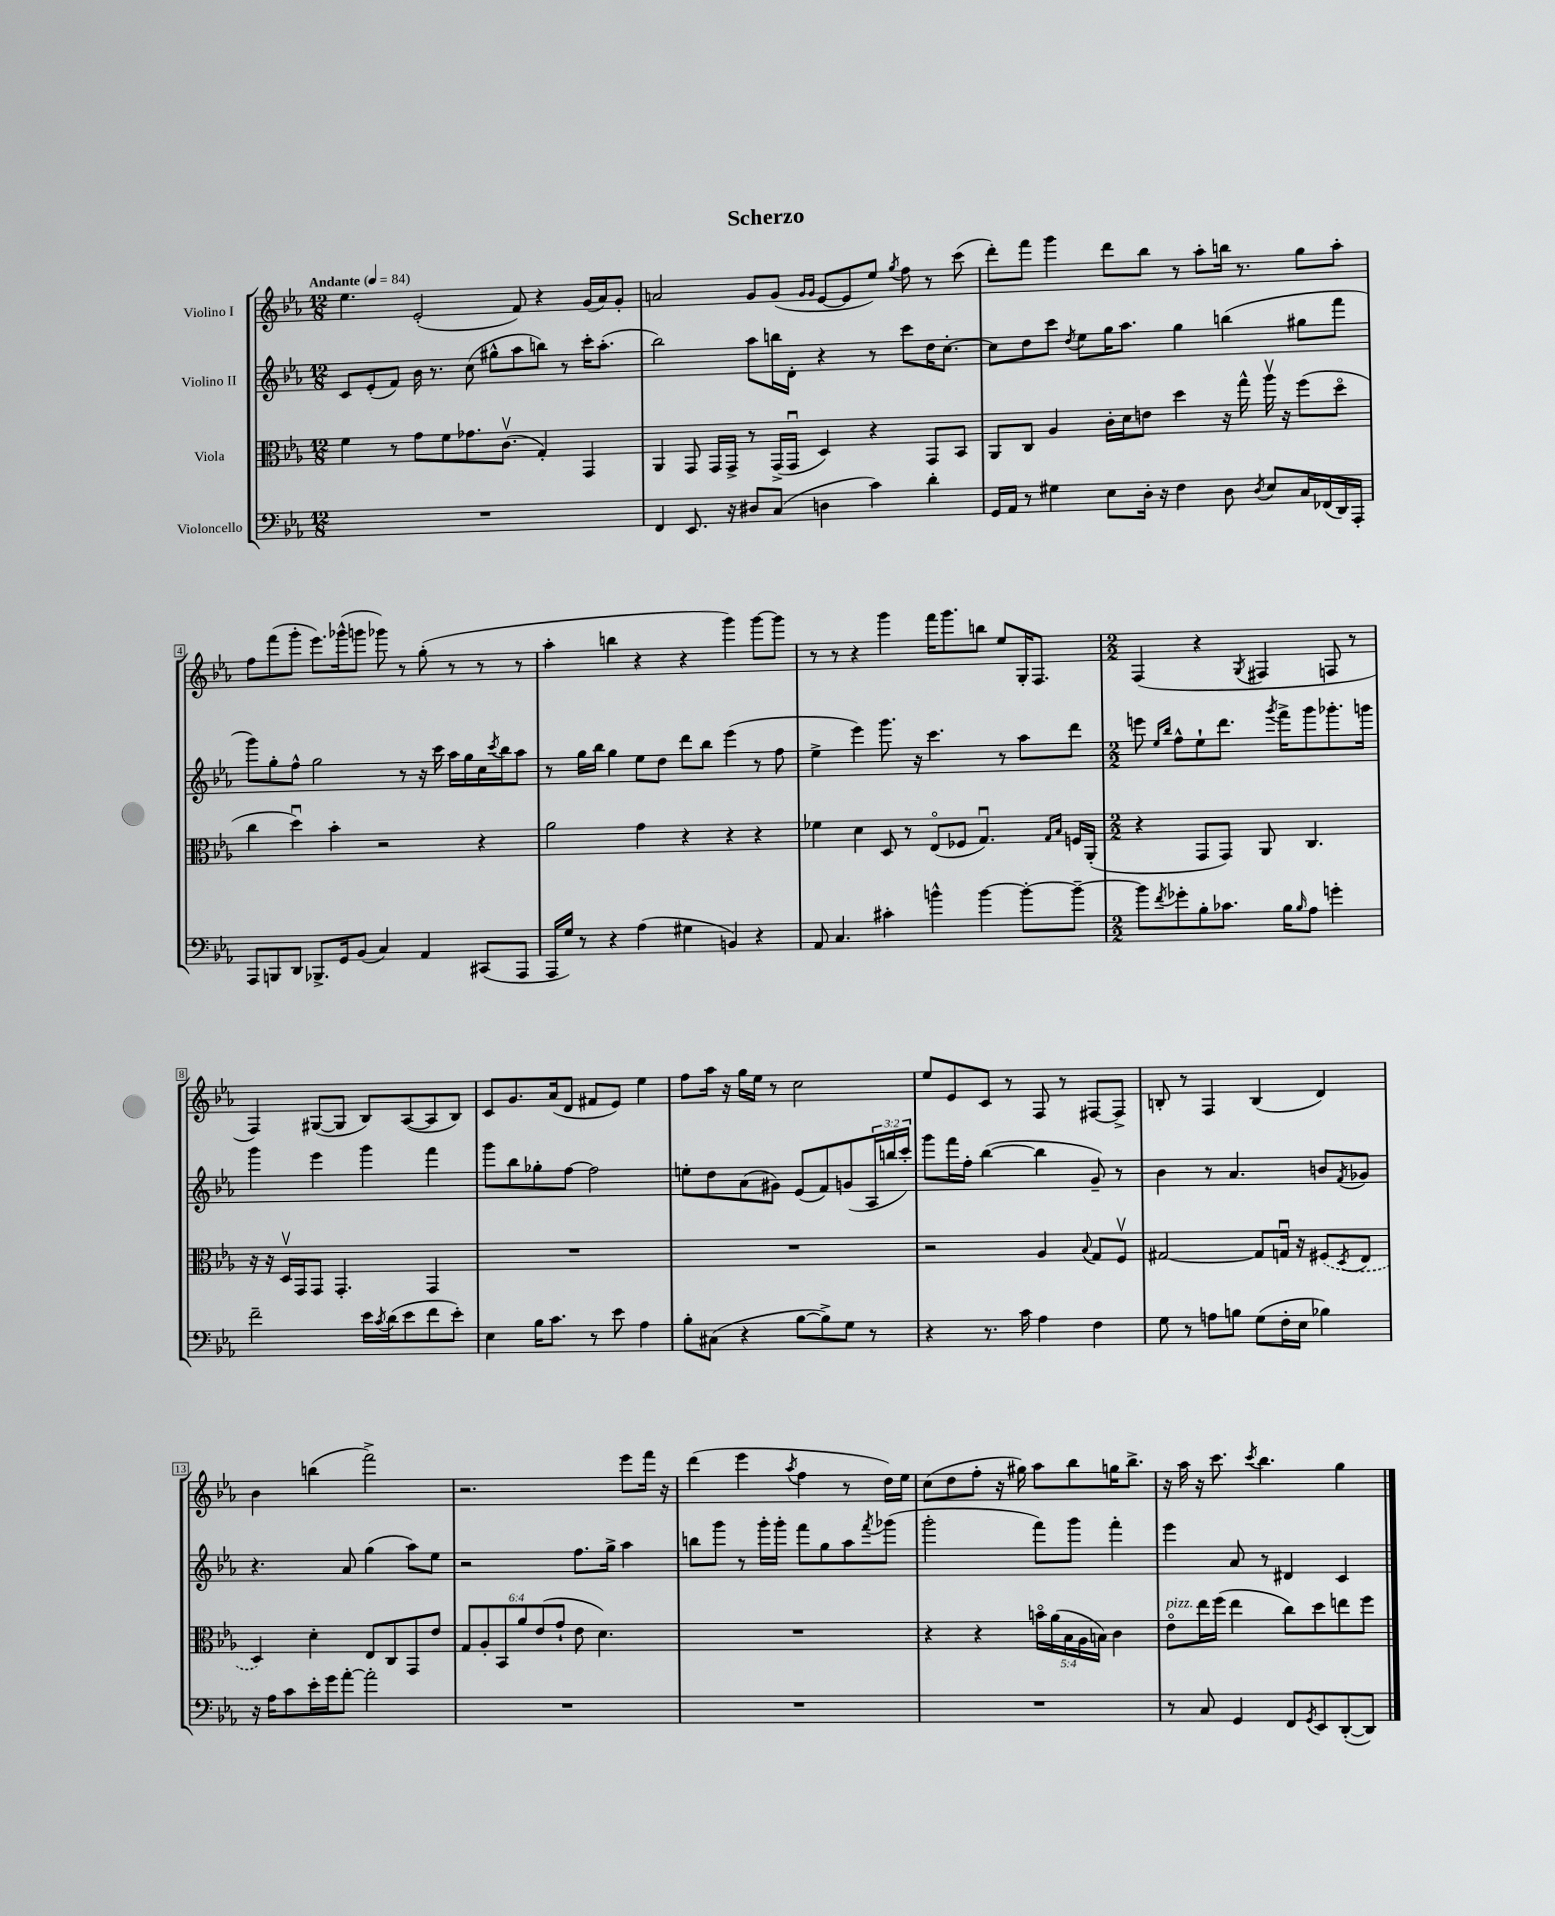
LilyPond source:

\header { title = "Scherzo" }
<<
\new StaffGroup <<
\new Staff = "s0" \with { instrumentName = "Violino I" } {
    \clef treble \key ees \major \numericTimeSignature \time 12/8 \tempo "Andante" 4 = 84
    ees''4. ees'2-.( f'8) r4 g'16( aes'16) g'8-. |
    a'2 g'8 g'8( \grace { g'16 g'16 } ees'8~ ees'8 ees''8) \acciaccatura { g''8 } f''8 r8 c'''8( |
    d'''8-.) f'''8 g'''4 d'''8 bes''8 r8 aes''8-. b''16 r8. g''8 aes''8-. |
    f''8 f'''8( g'''8-. ees'''8.) ges'''16-^( g'''8 ges'''8) r8 g''8-.( r8 r8 r8 |
    aes''4-. b''4 r4 r4 g'''4) g'''8~ g'''8 |
    r8 r8 r4 g'''4 f'''16 g'''8. b''8 ees''8 g16-. f8. |
    \numericTimeSignature \time 2/2 f4( r4 \acciaccatura { g8 } fis4 f8 r8 |
    f4) gis8~( gis8 bes8) aes8~( aes8 bes8) |
    c'8 g'8. aes'16( d'8 fis'8 ees'8) ees''4 |
    f''8 aes''16 r16 g''16 ees''16 r8 c''2 |
    ees''8 ees'8 c'8 r8 f8 r8 fis8~ fis8-> |
    b8-. r8 f4 b4( d'4) |
    bes'4 b''4( f'''2->) |
    r2. ees'''8 f'''16 r16 |
    d'''4( ees'''4 \acciaccatura { aes''8 } f''4 r8 d''16) ees''16 |
    c''8( d''8 f''8-. r16 gis''16) aes''8 bes''8 g''16 bes''8.-> |
    r16 aes''16 r16 c'''8. \acciaccatura { c'''8 } bes''4. g''4 \bar "|." |
}
\new Staff = "s1" \with { instrumentName = "Violino II" } {
    \clef treble \key ees \major \numericTimeSignature \time 12/8 \override Staff.TupletNumber.text = #tuplet-number::calc-fraction-text
    c'8 ees'8-.( f'8) bes'16 r8. c''8( gis''8-^ aes''8 b''8) r8 c'''16-. aes''8.-.( |
    bes''2) aes''8 b''16 d'16-. r4 r8 c'''8 d''16 c''8.~-. |
    c''8 d''8 c'''8 \acciaccatura { d''8 } ees''8 g''16 aes''8. g''4 b''4( gis''8 f'''8 |
    g'''8) g''8-. f''8-^ g''2 r8 r16 c'''16 aes''16 g''16 c''16 \acciaccatura { c'''8 } bes''16 aes''8 |
    r8 g''16 bes''16 g''4 ees''8 d''8 d'''8 bes''8 ees'''4( r8 f''8 |
    ees''4-> ees'''4) g'''8. r16 c'''4. r8 aes''8 d'''8 |
    \numericTimeSignature \time 2/2 e'''8 \grace { ees''16 bes''16 } f''8-^ ees''8-! d'''8. \acciaccatura { g'''8 } f'''16-> g'''8 ges'''8.-. g'''16 |
    g'''4 ees'''4 g'''4 f'''4 |
    g'''8 bes''8 ges''8-. f''8~ f''2 |
    e''8-. d''8 aes'8( gis'8) ees'8( f'8) g'8( \tuplet 3/2 { aes16 b''16 c'''16-.) } |
    g'''8 f'''16 f''16-. bes''4~( bes''4 g'8--) r8 |
    bes'4 r8 aes'4. b'8 \acciaccatura { f'8 } ges'8 |
    r4. aes'8 g''4( aes''8) ees''8 |
    r2 f''8. g''16-> aes''4 |
    b''8 g'''8 r8 g'''16-. g'''16-. f'''8 g''8 aes''8 \acciaccatura { f'''8 } ges'''8( |
    g'''2-. f'''8) g'''8 f'''4-. |
    ees'''4 aes'8 r8 dis'4 c'4 \bar "|." |
}
\new Staff = "s2" \with { instrumentName = "Viola" } {
    \clef alto \key ees \major \numericTimeSignature \time 12/8 \override Staff.TupletNumber.text = #tuplet-number::calc-fraction-text
    f'4 r8 g'8 f'8 ges'8. c'8.\upbow( g4-.) g,4 |
    aes,4 g,8 g,16 g,16-> r8 g,16->( g,16\downbow d4) r4 g,8 bes,8 |
    aes,8 c8 aes4 c'16-. d'16 e'8 d''4 r16 g''16-^ aes''16\upbow r16 f''8( d''8\flageolet |
    c''4 d''4\downbow) bes'4-. r2 r4 |
    aes'2 g'4 r4 r4 r4 |
    fes'4 d'4 d8 r8 ees8\flageolet( fes8 g4.\downbow) \grace { g16 bes16 } f16 aes,16-.( |
    \numericTimeSignature \time 2/2 r4 g,8 g,8) aes,8 c4. |
    r16 r16 d16\upbow g,16 g,8 g,4.-. g,4 |
    R1 |
    R1 |
    r2 aes4 \appoggiatura { bes8 } g8 f8\upbow |
    gis2~ gis8 g16\downbow r16 \once \slurDashed fis8( \acciaccatura { d8 } ees8 |
    d4) d'4-. ees8 c8 g,8 ees'8 |
    \tuplet 6/4 { g8 aes8-. bes,8 aes'8 ees'8( g'8-! } ees'8 d'4.) |
    R1 |
    r4 r4 \tuplet 5/4 { b'16\flageolet aes'16( bes16 aes16 b16) } c'4 |
    ees'8\flageolet^\markup { \italic "pizz." } ees''16 f''16( ees''4 c''8) d''8 e''8 f''8 \bar "|." |
}
\new Staff = "s3" \with { instrumentName = "Violoncello" } {
    \clef bass \key ees \major \numericTimeSignature \time 12/8
    R1. |
    f,4 ees,8. r16 dis8 c8( d4 c'4) d'4-. |
    g,16 aes,16 r8 gis4 ees8 d16-. r16 f4 d8 \acciaccatura { d8 } ees8 c16 fes,16( d,16) aes,,16-. |
    aes,,8 b,,8 d,8 bes,,8.-> g,16 bes,8( c4) aes,4 cis,8( aes,,8 |
    aes,,16 g16) r8 r4 aes4( gis4 b,4) r4 |
    aes,8 c4. cis'4-. b'4-^ b'4~ b'8~-. b'8~-- |
    \numericTimeSignature \time 2/2 b'8 \acciaccatura { f'8 } ges'8-. bes8-. ces'8. bes16 \grace { bes16 } aes8 g'4-. |
    f'2-- ees'16 \acciaccatura { c'8 } d'16( ees'8 f'8 ees'8-.) |
    ees4 bes16 c'8. r8 ees'8 aes4 |
    bes8-. cis8( r4 bes8~ bes8->) g8 r8 |
    r4 r8. c'16 aes4 f4 |
    g8 r8 a8 b8 g8( f16-. ees16 bes4) |
    r16 aes16 c'8 ees'16-. g'16 aes'8~-. aes'2-. |
    R1 |
    R1 |
    R1 |
    r8 c8 g,4 f,8 \acciaccatura { g,8 } ees,8 d,8~-.( d,8) \bar "|." |
}
>>
>>
\layout { \context { \Score \override BarNumber.stencil = #(make-stencil-boxer 0.1 0.3 ly:text-interface::print) } }
